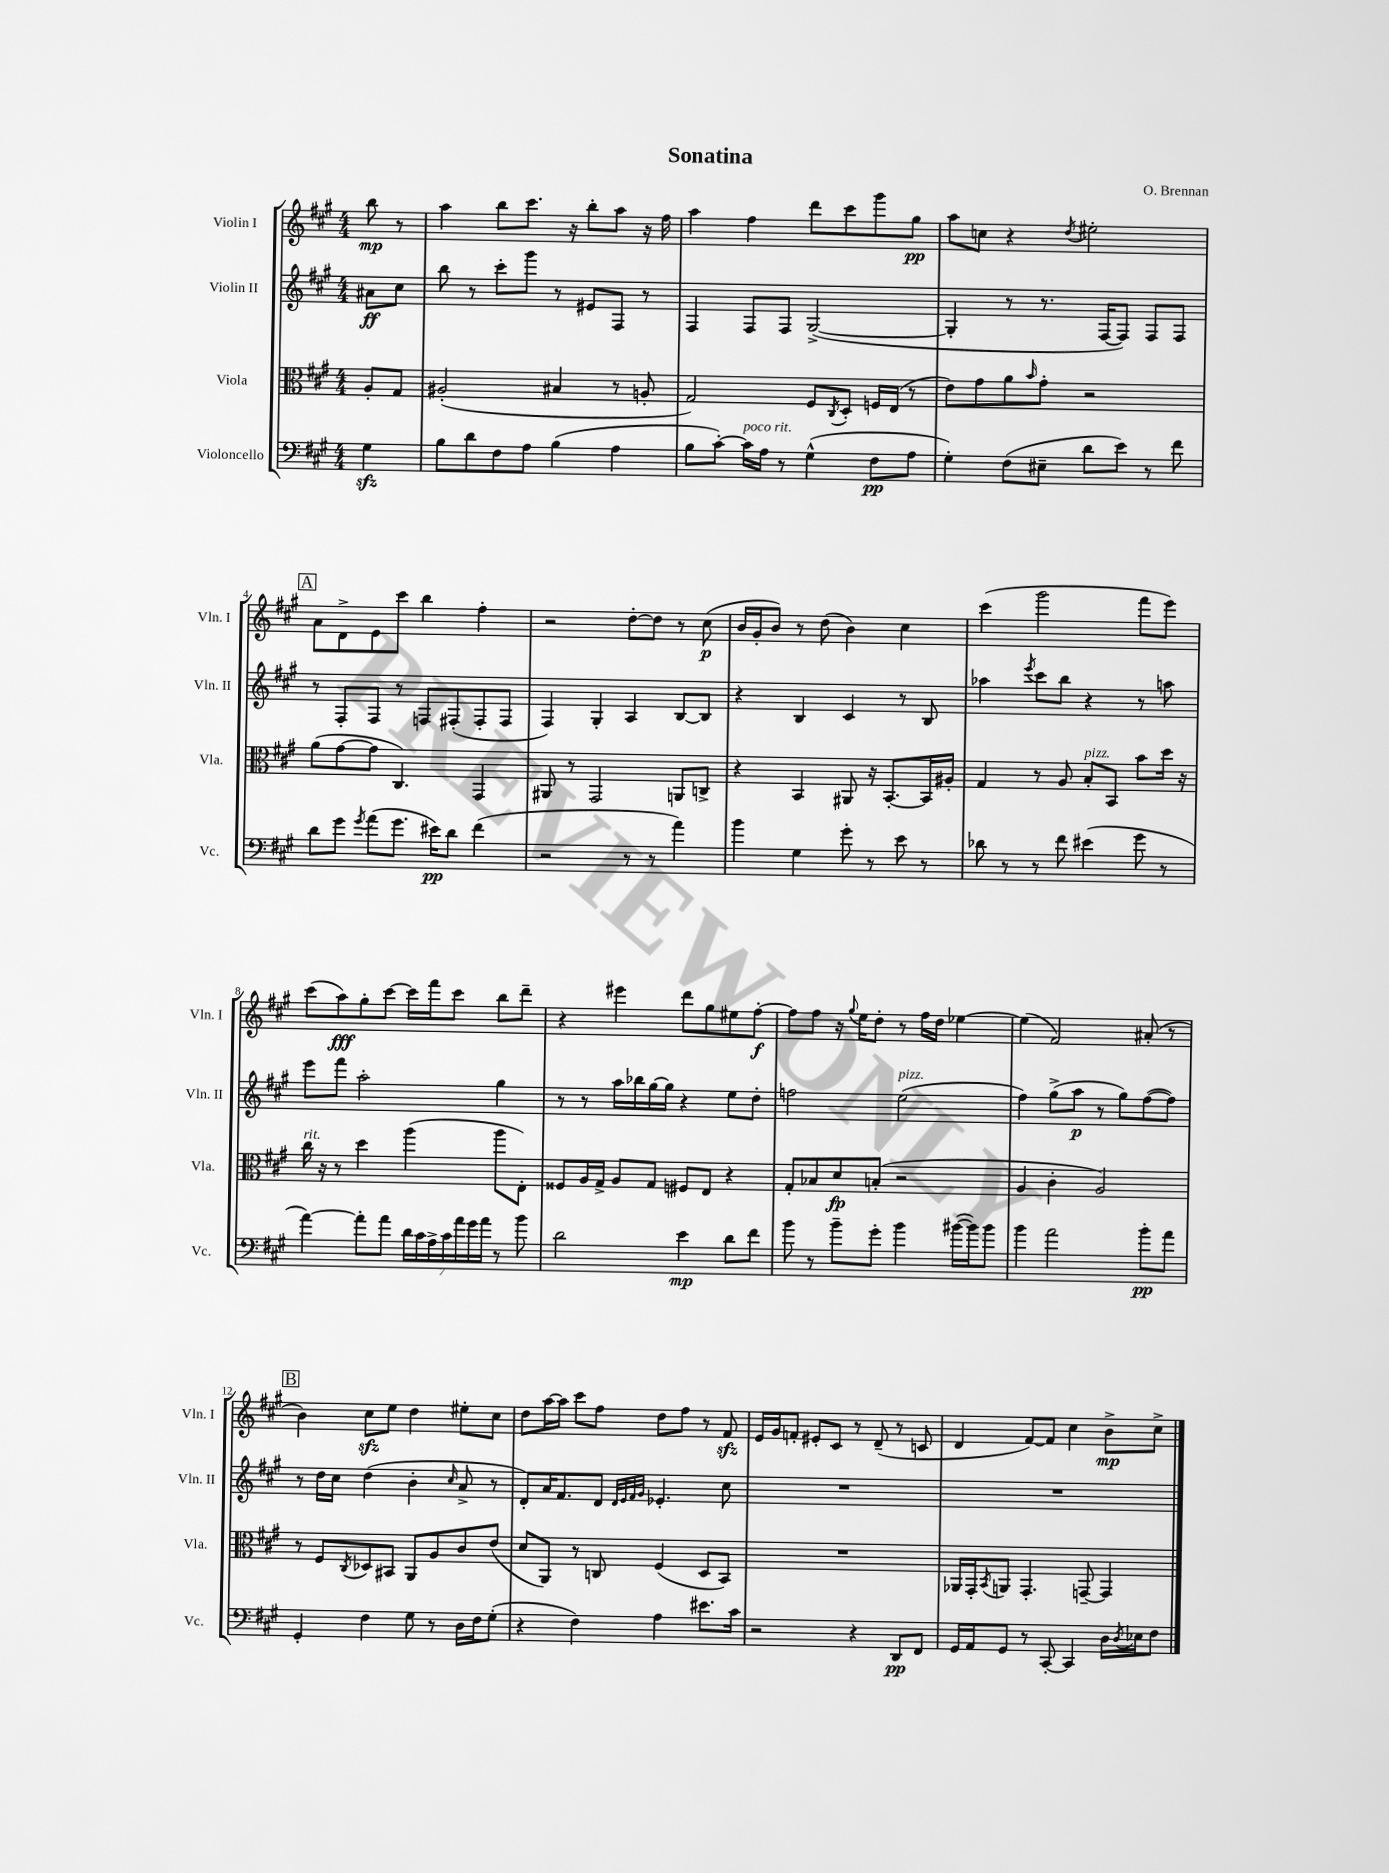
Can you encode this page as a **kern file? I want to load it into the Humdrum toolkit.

**kern	**dynam	**kern	**dynam	**kern	**dynam	**kern	**dynam
*part4	*part4	*part3	*part3	*part2	*part2	*part1	*part1
*staff4	*staff4	*staff3	*staff3	*staff2	*staff2	*staff1	*staff1
*I"Violoncello	*	*I"Viola	*	*I"Violin II	*	*I"Violin I	*
*I'Vc.	*	*I'Vla.	*	*I'Vln. II	*	*I'Vln. I	*
*clefF4	*	*clefC3	*	*clefG2	*	*clefG2	*
*k[f#c#g#]	*	*k[f#c#g#]	*	*k[f#c#g#]	*	*k[f#c#g#]	*
*M4/4	*	*M4/4	*	*M4/4	*	*M4/4	*
=	=	=	=	=	=	=	=
4G#zz\	.	8A'/L	.	8a#X\L	ff	8bb\	mp
.	.	8G#/J	.	8cc#\J	.	8r	.
=1	=1	=1	=1	=1	=1	=1	=1
8B\L	.	(2A#X'/	.	8bb\	.	4aa\	.
8d\	.	.	.	8r	.	.	.
8F#\	.	.	.	8ccc#'\L	.	8bb\L	.
8A\J	.	.	.	8ggg#\J	.	8.ccc#\J	.
(4B\	.	4B#X/	.	8r	.	.	.
.	.	.	.	.	.	16r	.
.	.	.	.	8e#X/L	.	8bb'\L	.
4A\	.	8r	.	8F#/J	.	8aa\J	.
.	.	8An'/	.	8r	.	16r	.
.	.	.	.	.	.	16ff#\	.
=2	=2	=2	=2	=2	=2	=2	=2
8B\L	.	2G#/)	.	4F#/	.	4aa\	.
[8c#'\J)	.	.	.	.	.	.	.
!LO:TX:a:i:t=poco rit.	!	!	!	!	!	!	!
16c#\LL]	.	.	.	8F#/L	.	4ff#\	.
16A\JJ	.	.	.	.	.	.	.
8r	.	.	.	8F#/J	.	.	.
(4G#^^\	.	8F#/L	.	([2G#^/	.	8ddd\L	.
.	.	8qC#/	.	.	.	.	.
.	.	8D'/J	.	.	.	8ccc#\	.
8F#\L	pp	16Fn/LL	.	.	.	8ggg#\	.
.	.	(16E/JJ	.	.	.	.	.
8A\J	.	8r	.	.	.	8gg#\J	pp
=3	=3	=3	=3	=3	=3	=3	=3
4G#'\)	.	8e\L)	.	4G#'/]	.	8aa\L	.
.	.	8g#\	.	.	.	8ccn\J	.
(8F#\L	.	8a\	.	8r	.	4r	.
.	.	16qqb/	.	.	.	.	.
8E#X~\J	.	8g#'\J	.	8.r	.	.	.
.	.	.	.	.	.	8qdd/	.
8d\L	.	2r	.	.	.	2ee#X'\	.
.	.	.	.	[16F#/KL	.	.	.
8e\J)	.	.	.	8F#/J])	.	.	.
8r	.	.	.	8F#/L	.	.	.
8f#\	.	.	.	8F#/J	.	.	.
!!LO:LB:g=z
!!LO:REH:place=s1:t=A
=4	=4	=4	=4	=4	=4	=4	=4
8d\L	.	(8a\L	.	8r	.	8a\L	.
8g#\J	.	[8g#\	.	8F#'/L	.	8d^\	.
8qg#/	.	.	.	.	.	.	.
(8a\L	.	8g#\J]	.	8F#/J	.	8e\	.
8.g#\J	.	4.C#/)	.	8r	.	8ccc#\J	.
.	.	.	.	8Fn/L	.	4bb\	.
16e#X\KL)	pp	.	.	.	.	.	.
8d\J	.	.	.	(8F#X'/	.	.	.
(4f#\	.	4GG#/	.	8F#'/	.	4ff#'\	.
.	.	.	.	8F#/J	.	.	.
=5	=5	=5	=5	=5	=5	=5	=5
2r	.	8AA#X/	.	4F#/)	.	2r	.
.	.	8r	.	.	.	.	.
.	.	2GG#/	.	4G#'/	.	.	.
8r	.	.	.	4A/	.	[8dd'\L	.
8r	.	.	.	.	.	8dd\J]	.
4a\)	.	8AAn/L	.	[8B/L	.	8r	.
.	.	8Cn^/J	.	8B/J]	.	(8cc#\	p
=6	=6	=6	=6	=6	=6	=6	=6
4b\	.	4r	.	4r	.	16b/LL	.
.	.	.	.	.	.	16g#'/J	.
.	.	.	.	.	.	8b/J)	.
4G#\	.	4BB/	.	4B/	.	8r	.
.	.	.	.	.	.	(8dd\	.
8g#'\	.	8AA#X/	.	4c#/	.	4b\)	.
8r	.	16r	.	.	.	.	.
.	.	[8.BB'/L	.	.	.	.	.
8e\	.	.	.	8r	.	4cc#\	.
8r	.	16BB/L]	.	8B/	.	.	.
.	.	16A#X'/JJ	.	.	.	.	.
=7	=7	=7	=7	=7	=7	=7	=7
8d-X\	.	4G#/	.	4aa-X\	.	(4ccc#\	.
8r	.	.	.	.	.	.	.
.	.	.	.	8qeee/	.	.	.
8r	.	8r	.	8ccc#\L	.	2ggg#\	.
8f#\	.	8A/	.	8bb\J	.	.	.
!	!	!LO:TX:a:i:t=pizz.	!	!	!	!	!
(4e#X\	.	8B'/L	.	4r	.	.	.
.	.	8BB/J	.	.	.	.	.
8g#\	.	8b\L	.	8r	.	8fff#\L	.
8r	.	16dd\Jk	.	8aan\	.	8eee\J)	.
.	.	16r	.	.	.	.	.
!!LO:LB:g=z
=8	=8	=8	=8	=8	=8	=8	=8
!	!	!LO:TX:a:i:t=rit.	!	!	!	!	!
[4a\)	.	16cc#\	.	8eee\L	.	(8ccc#\L	.
.	.	16r	.	.	.	.	.
.	.	8r	.	8fff#\J	.	8aa\)	fff
8a'\L]	.	4dd\	.	2aa'\	.	8gg#'\	.
8a\J	.	.	.	.	.	[8ccc#\J	.
28d\LL	.	(4aa\	.	.	.	16ccc#\LL]	.
28c#\	.	.	.	.	.	.	.
.	.	.	.	.	.	16fff#\J	.
28A^\	.	.	.	.	.	.	.
28c#\	.	.	.	.	.	.	.
.	.	.	.	.	.	8ccc#\J	.
28a\	.	.	.	.	.	.	.
28g#\	.	.	.	.	.	.	.
28a\JJ	.	.	.	.	.	.	.
8r	.	8aa\L	.	4gg#\	.	8bb\L	.
8b\	.	8E'\J)	.	.	.	8ddd~\J	.
=9	=9	=9	=9	=9	=9	=9	=9
2d\	.	8F##X/L	.	8r	.	4r	.
.	.	16A/L	.	8r	.	.	.
.	.	16G#^/JJ	.	.	.	.	.
.	.	8A/L	.	16aa\LL	.	4eee#X\	.
.	.	.	.	16bb-X\	.	.	.
.	.	8G#/J	.	[16gg#\	.	.	.
.	.	.	.	16gg#\JJ]	.	.	.
4e\	mp	8F#X/L	.	4r	.	8ddd\L	.
.	.	8E/J	.	.	.	8gg#\	.
8d\L	.	4r	.	8ee\L	.	8ee#X\	.
8f#\J	.	.	.	8dd'\J	.	[8ff#'\J	f
=10	=10	=10	=10	=10	=10	=10	=10
8b\	.	8G#'/L	.	2ffn\	.	8ff#\L]	.
8r	.	8B-X/	.	.	.	8ff#\J	.
8b~\L	.	8d/	fp	.	.	16r	.
.	.	.	.	.	.	8qqgg#/	.
.	.	.	.	.	.	16ee\KL	.
8g#'\J	.	(8Bn'/J	.	.	.	8dd'\J	.
!	!	!	!	!LO:TX:a:i:t=pizz.	!	!	!
4b\	.	2r	.	(2ee\	.	8r	.
.	.	.	.	.	.	16ff#\LL	.
.	.	.	.	.	.	16dd\JJ	.
([16b#X\LL	.	.	.	.	.	[4ee-X\	.
16b#\J])	.	.	.	.	.	.	.
8b#\J	.	.	.	.	.	.	.
=11	=11	=11	=11	=11	=11	=11	=11
4b\	.	4A/	.	4ff#\)	.	(4ee-\]	.
2a\	.	4c#'\	.	(8gg#^\L	.	2f#/)	.
.	.	.	.	8aa\J	p	.	.
.	.	2A/)	.	8r	.	.	.
.	.	.	.	8gg#\L)	.	.	.
8b'\L	pp	.	.	([8ff#\	.	(8a#X'/	.
8a\J	.	.	.	8ff#\J])	.	8r	.
!!LO:LB:g=z
!!LO:REH:place=s1:t=B
=12	=12	=12	=12	=12	=12	=12	=12
4GG#'/	.	8r	.	8r	.	4b\)	.
.	.	8F#/L	.	16dd\LL	.	.	.
.	.	.	.	16cc#\JJ	.	.	.
.	.	8qC#/	.	.	.	.	.
4F#\	.	8D-X/	.	(4dd\	.	8cc#zz\L	.
.	.	8BB#X/J	.	.	.	8ee\J	.
8G#\	.	8AA/L	.	4b'\	.	4dd\	.
8r	.	8A/	.	.	.	.	.
.	.	.	.	16qqcc#/	.	.	.
16D\LL	.	8c#/	.	8a^/	.	8ee#X'\L	.
16F#\J	.	.	.	.	.	.	.
(8G#'\J	.	(8e/J	.	8r	.	8cc#\J	.
=13	=13	=13	=13	=13	=13	=13	=13
4r	.	8d/L	.	8d'/L)	.	8dd\L	.
.	.	8AA/J)	.	16a/K	.	[16aa\L	.
.	.	.	.	8.f#/	.	16aa\JJ]	.
4F#\)	.	8r	.	.	.	8ccc#\L	.
.	.	8Cn/	.	8d/J	.	8ff#\J	.
.	.	.	.	32qqd/LLL	.	.	.
.	.	.	.	32qqe/	.	.	.
.	.	.	.	32qqf#/	.	.	.
.	.	.	.	32qqg#/JJJ	.	.	.
4A\	.	(4F#/	.	4.e-X'/	.	8dd\L	.
.	.	.	.	.	.	8ff#\J	.
8.e#X\L	.	8D/L	.	.	.	8r	.
.	.	8BB/J)	.	8cc#\	.	8f#zz/	.
16c#\Jk	.	.	.	.	.	.	.
=14	=14	=14	=14	=14	=14	=14	=14
2r	.	1r	.	1r	.	16e/LL	.
.	.	.	.	.	.	16g#/J	.
.	.	.	.	.	.	8fn'/J	.
.	.	.	.	.	.	8e#X'/L	.
.	.	.	.	.	.	8c#/J	.
4r	.	.	.	.	.	8r	.
.	.	.	.	.	.	(8d~/	.
8DD/L	pp	.	.	.	.	8r	.
8FF#/J	.	.	.	.	.	8cn/	.
=15	=15	=15	=15	=15	=15	=15	=15
16GG#/LL	.	16AA-X/LL	.	1r	.	4d/	.
16AA/J	.	16GG#'/J	.	.	.	.	.
.	.	8qBB/	.	.	.	.	.
8GG#/J	.	8AAn/J	.	.	.	.	.
8r	.	4.GG#'/	.	.	.	[8f#/L)	.
[8CC#'/	.	.	.	.	.	8f#/J]	.
4CC#/]	.	.	.	.	.	4cc#\	.
.	.	[8GGn~/	.	.	.	.	.
16D\LL	.	4GG/]	.	.	.	8b^\L	mp
8qD/	.	.	.	.	.	.	.
16E-X\J	.	.	.	.	.	.	.
8F#\J	.	.	.	.	.	8cc#^\J	.
==	==	==	==	==	==	==	==
*-	*-	*-	*-	*-	*-	*-	*-
